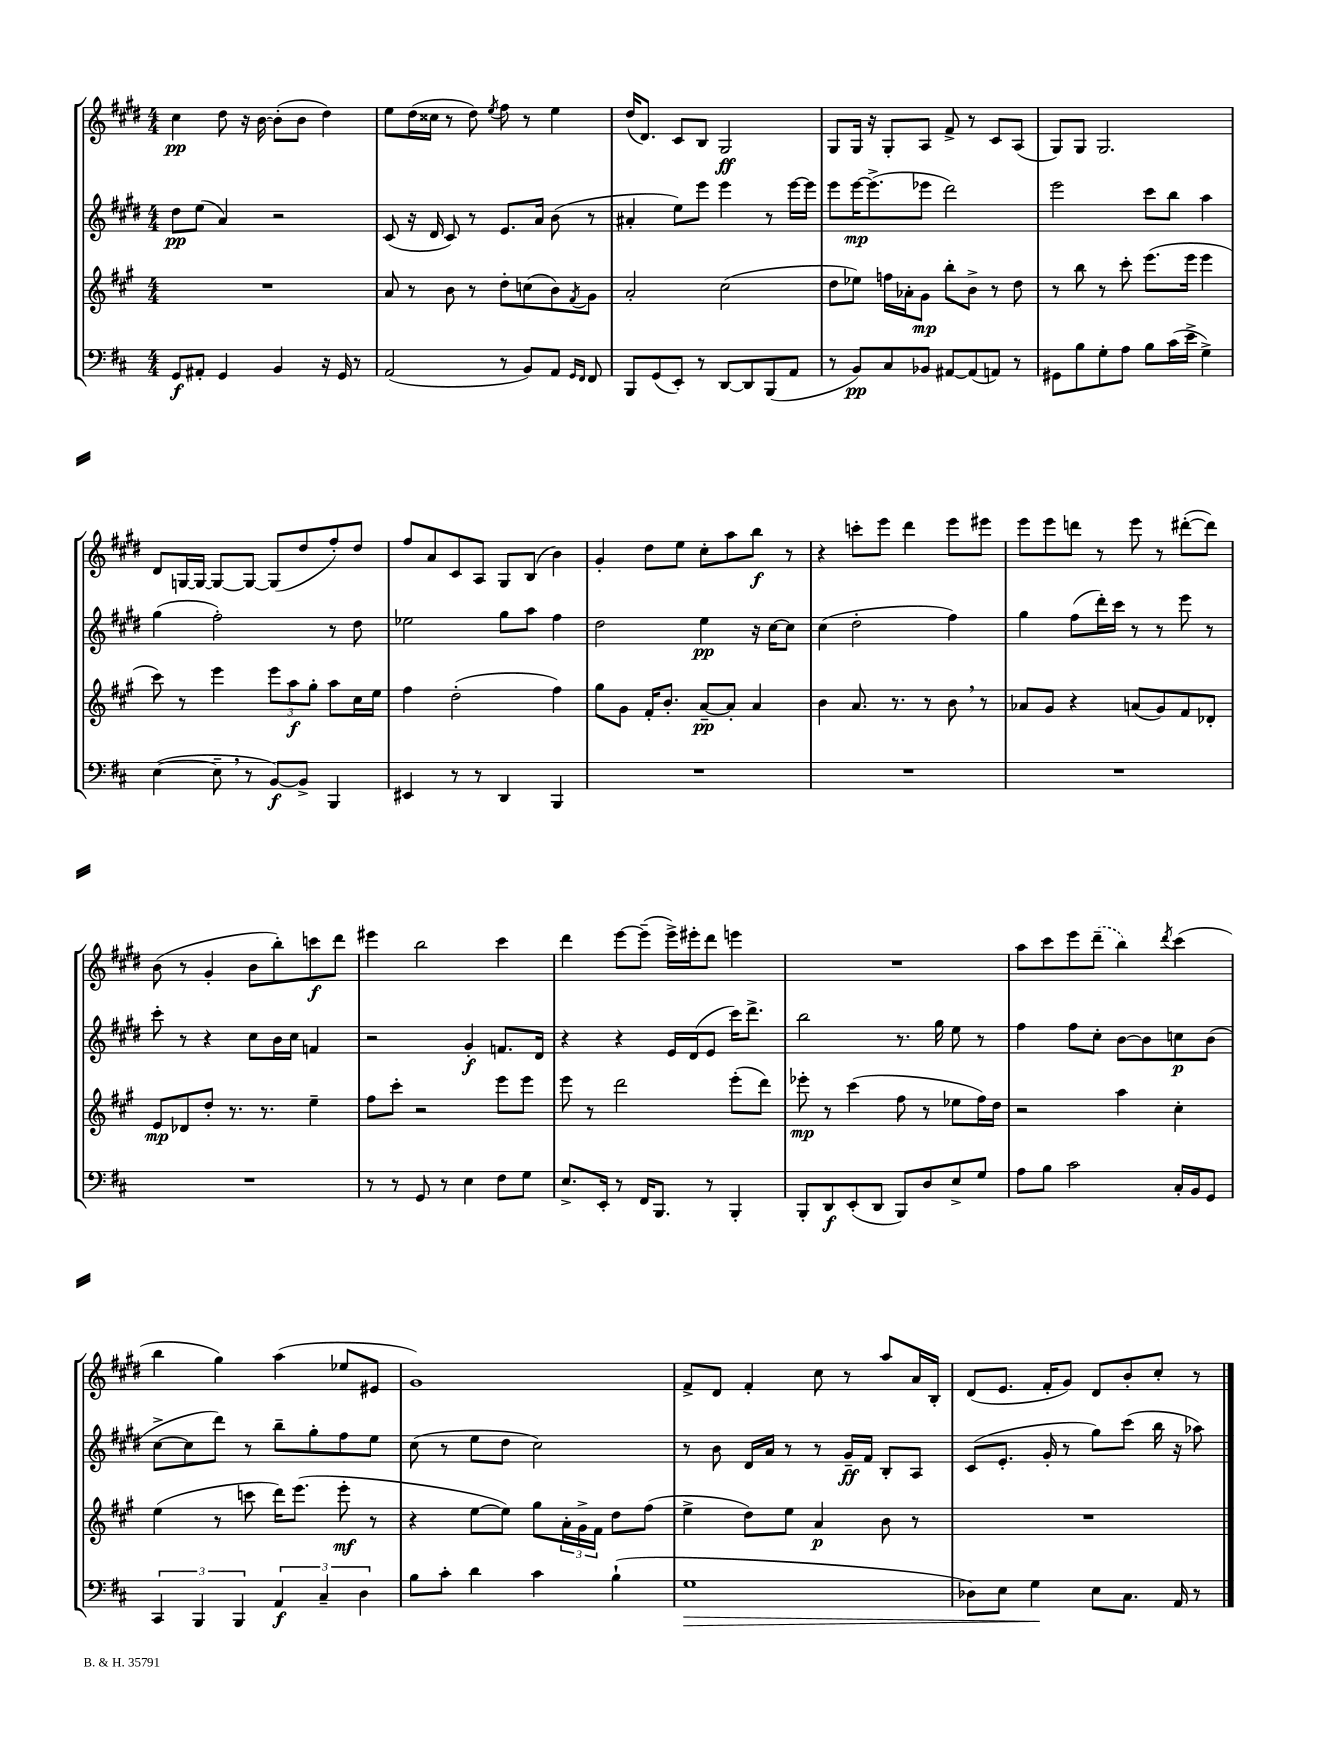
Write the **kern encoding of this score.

**kern	**kern	**kern	**kern
*staff4	*staff3	*staff2	*staff1
*clefF4	*clefG2	*clefG2	*clefG2
*k[f#c#]	*k[f#c#g#]	*k[f#c#g#d#]	*k[f#c#g#d#]
*M4/4	*M4/4	*M4/4	*M4/4
8GG	1r	8dd#	4cc#
8AA#'	.	(8ee	.
4GG	.	4a)	8dd#
.	.	.	16r
.	.	.	[16b
4BB	.	2r	(8b']
.	.	.	8b
16r	.	.	4dd#)
16GG	.	.	.
8r	.	.	.
=	=	=	=
(2AA	8a	(8c#	8ee
.	8r	16r	(16dd#
.	.	16d#	16cc##
.	8b	8c#)	8r
.	8r	8r	8dd#)
.	.	.	8qee
8r	8dd'	8.e	8ff#
8BB)	(8cc	.	8r
.	.	16a	.
8AA	8b)	(8b	4ee
16qqGG	.	.	.
16qqFF#	8qf#	.	.
8FF#	8g#	8r	.
=	=	=	=
8BBB	2a'	4a#'	(16dd#
.	.	.	8.d#)
(8GG	.	.	.
8EE')	.	8ee)	8c#
8r	.	8eee	8B
[8DD	(2cc#	4eee	2G#
8DD]	.	.	.
(8BBB	.	8r	.
8AA	.	[16eee	.
.	.	16eee]	.
=	=	=	=
8r	8dd	8eee	8G#
8BB)	8ee-)	[16eee	16G#
.	.	(8.eee^]	16r
8C#	16ff	.	8G#'
.	16a-'	.	.
8BB-	8g#	8eee-	8A
[8AA#	8bb'	2ddd#)	8f#^
(8AA#]	8b^	.	8r
8AA)	8r	.	8c#
8r	8dd	.	(8A
=	=	=	=
8GG#	8r	2eee	8G#)
8B	8bb	.	8G#
8G'	8r	.	2.G#
8A	8ccc#'	.	.
8B	(8.eee	8ccc#	.
(16c#	.	8bb	.
16e^	16eee	.	.
4G^)	4eee	4aa	.
=	=	=	=
([4E	8ccc#)	(4gg#	8d#
.	8r	.	[16G
.	.	.	16G_
8E~]	4eee	2ff#')	8G_
8r	.	.	8G_
[8BB)	12eee	.	(8G]
.	12aa	.	.
8BB^]	.	.	8dd#
.	12gg#'	.	.
4BBB	8aa	8r	8ff#')
.	16cc#	8dd#	8dd#
.	16ee	.	.
=	=	=	=
4EE#	4ff#	2ee-	8ff#
.	.	.	8a
8r	(2dd'	.	8c#
8r	.	.	8A
4DD	.	8gg#	8G#
.	.	8aa	(8B
4BBB	4ff#)	4ff#	4b)
=	=	=	=
1r	8gg#	2dd#	4g#'
.	8g#	.	.
.	16f#'	.	8dd#
.	8.b'	.	.
.	.	.	8ee
.	[8a~	4ee	8cc#'
.	8a']	.	8aa
.	4a	16r	8bb
.	.	[16cc#	.
.	.	8cc#]	8r
=	=	=	=
1r	4b	(4cc#	4r
.	8.a	2dd#'	8ccc'
.	.	.	8eee
.	8.r	.	.
.	.	.	4ddd#
.	8r	.	.
.	8b	4ff#)	8eee
.	8r	.	8eee#
=	=	=	=
1r	8a-	4gg#	8eee
.	8g#	.	8eee
.	4r	(8ff#	8ddd
.	.	16ddd#')	8r
.	.	16ccc#	.
.	(8a	8r	8eee
.	8g#)	8r	8r
.	8f#	8eee	([8ddd#'
.	8d-'	8r	8ddd#])
=	=	=	=
1r	8e	8ccc#'	(8b
.	8d-	8r	8r
.	8dd'	4r	4g#'
.	8.r	.	.
.	.	8cc#	8b
.	8.r	.	.
.	.	16b	8bb')
.	.	16cc#	.
.	4ee~	4f	8ccc
.	.	.	8ddd#
=	=	=	=
8r	8ff#	2r	4eee#
8r	8ccc#'	.	.
8GG	2r	.	2bb
8r	.	.	.
4E	.	4g#'	.
8F#	8eee	8.f	4ccc#
8G	8eee	.	.
.	.	16d#	.
=	=	=	=
8.E^	8eee	4r	4ddd#
.	8r	.	.
16EE'	.	.	.
8r	2ddd	4r	[8eee
16FF#	.	.	(8eee~]
8.BBB	.	.	.
.	.	16e	16eee^)
.	.	(16d#	16eee#'
8r	.	8e	8ddd#
4BBB'	(8eee'	16ccc#)	4eee
.	.	8.ddd#^	.
.	8ddd)	.	.
=	=	=	=
8BBB'	8eee-'	2bb	1r
8DD	8r	.	.
(8EE'	(4ccc#	.	.
8DD	.	.	.
8BBB)	8ff#	8.r	.
8D	8r	.	.
.	.	16gg#	.
8E^	8ee-	8ee	.
8G	16ff#)	8r	.
.	16dd	.	.
=	=	=	=
8A	2r	4ff#	8aa
8B	.	.	8ccc#
2c#	.	8ff#	8eee
.	.	8cc#'	(8ddd#~
.	4aa	[8b	4bb)
.	.	8b]	.
.	.	.	8qddd#
16C#'	4cc#'	8cc	(4ccc#
16BB	.	.	.
8GG	.	(8b	.
=	=	=	=
6CC#	(4ee	[8cc#^	4bb
.	.	8cc#]	.
6BBB	.	.	.
.	8r	8ddd#)	4gg#)
6BBB	.	.	.
.	8ccc	8r	.
6AA	16ddd)	8bb~	(4aa
.	(8.eee	.	.
.	.	8gg#'	.
6C#~	.	.	.
.	8eee'	8ff#	8ee-
6D	.	.	.
.	8r	8ee	8e#
=	=	=	=
8B	4r	(8cc#	1g#)
8c#'	.	8r	.
4d	[8ee	8ee	.
.	8ee])	8dd#	.
4c#	8gg#	2cc#)	.
.	24a'	.	.
.	24g#^	.	.
.	24f#	.	.
(4B`	8dd	.	.
.	(8ff#	.	.
=	=	=	=
1G	4ee^	8r	8f#^
.	.	8b	8d#
.	8dd)	16d#	4f#'
.	.	16a	.
.	8ee	8r	.
.	4a	8r	8cc#
.	.	16g#~	8r
.	.	16f#	.
.	8b	8B'	8aa
.	8r	8A	16a
.	.	.	16B'
=	=	=	=
8D-)	1r	(8c#	(8d#
8E	.	8.e'	8.e
4G	.	.	.
.	.	16g#'	16f#'
.	.	8r	8g#)
8E	.	8gg#)	8d#
8.C#	.	(8ccc#	8b'
.	.	16bb	8cc#'
16AA	.	16r	.
8r	.	8aa-)	8r
==	==	==	==
*-	*-	*-	*-
